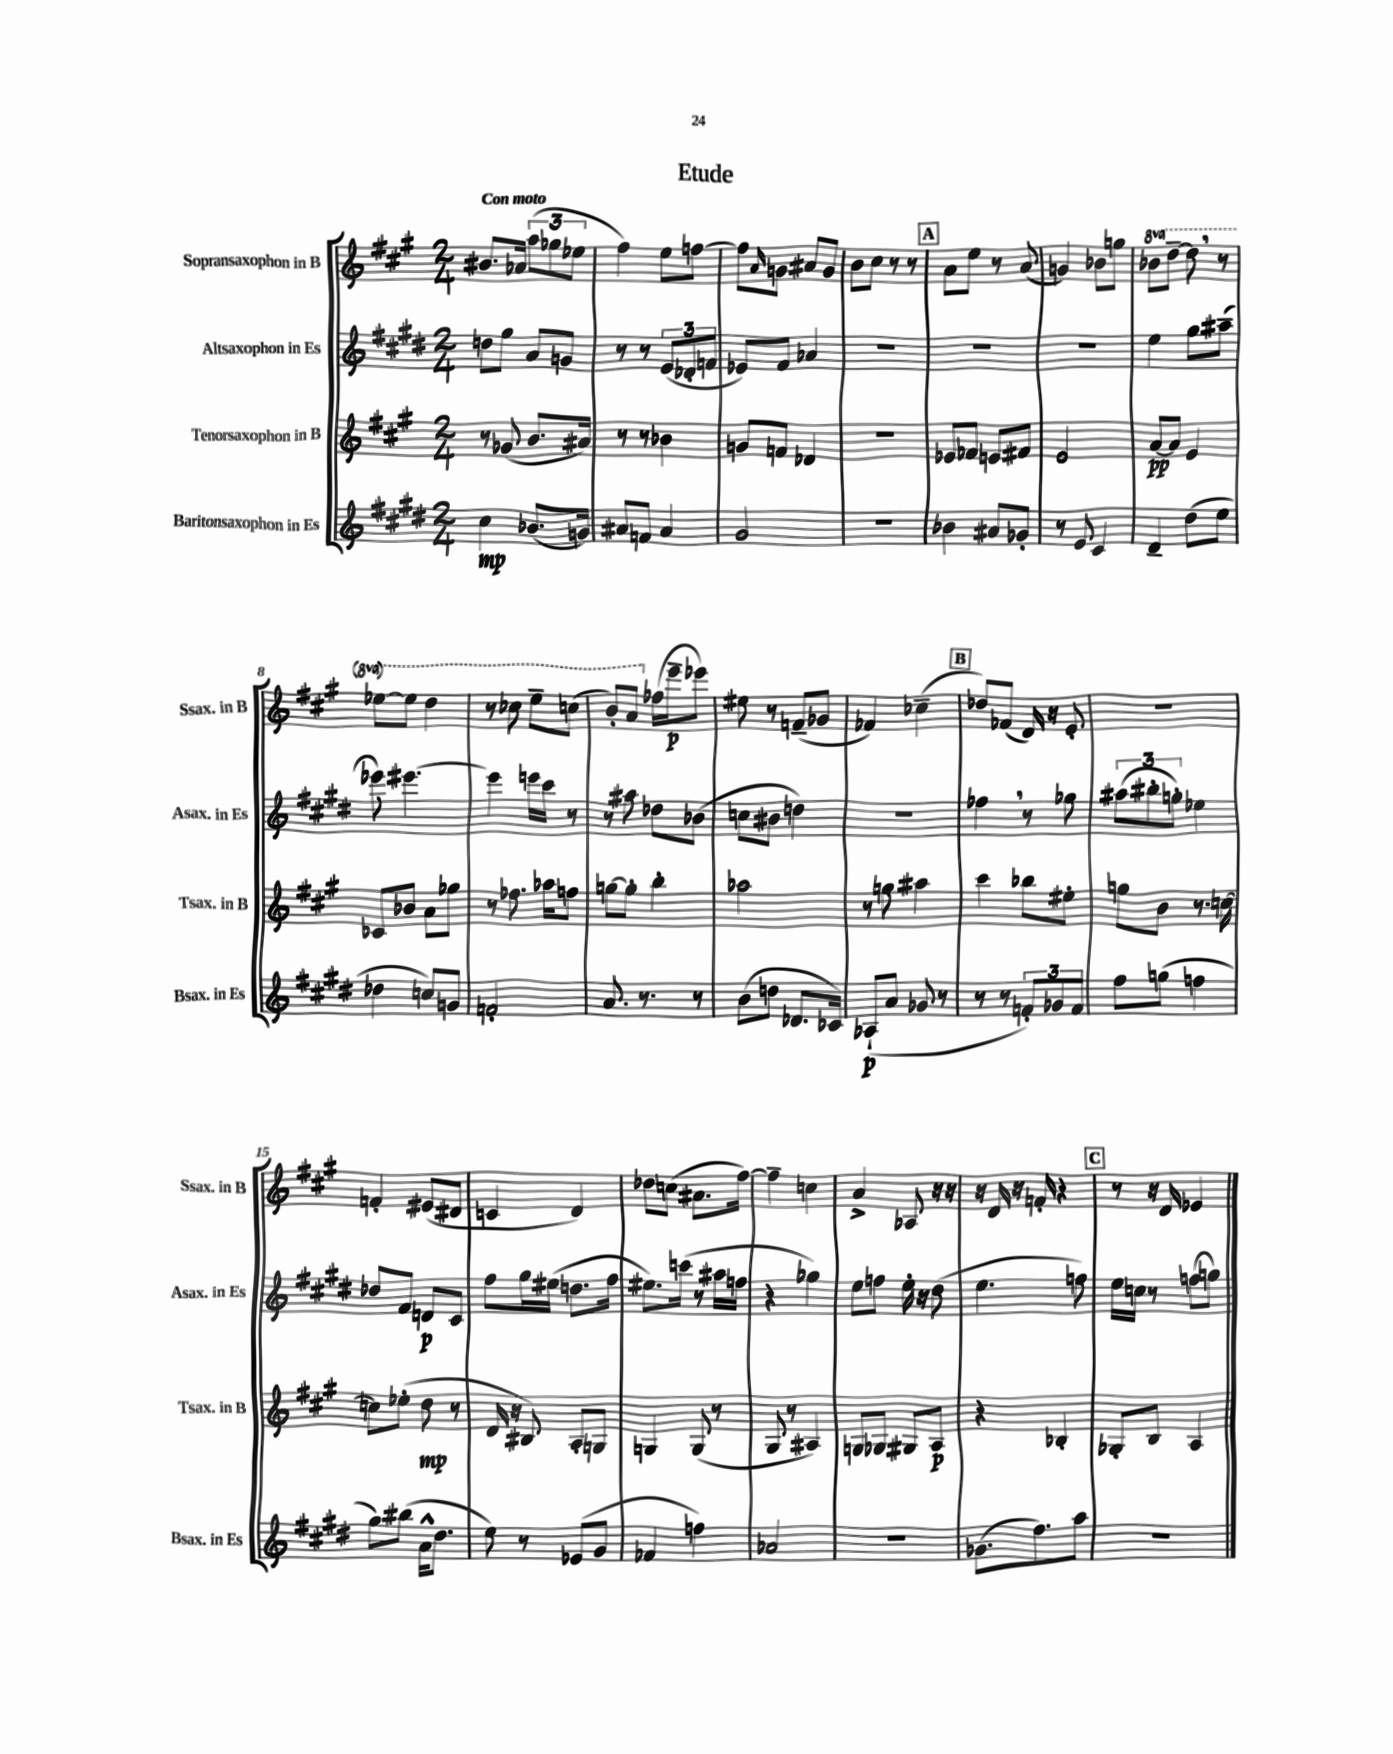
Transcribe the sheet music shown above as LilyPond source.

\header { title = "Etude" }
<<
\new StaffGroup <<
\new Staff = "s0" \with { instrumentName = "Sopransaxophon in B" shortInstrumentName = "Ssax. in B" } {
    \clef treble \key a \major \numericTimeSignature \time 2/4 \set Staff.ottavationMarkups = #ottavation-simple-ordinals \tempo "Con moto"
    bis'8. aes'16 \tuplet 3/2 { a''8( ges''8 ees''8 } |
    fis''4) e''8 f''8~ |
    f''8 \grace { a'16 } g'8 ais'8 g'8 |
    b'8 cis''8 r8 r8 |
    \mark \markup { \box "A" } a'8 e''8 r8 a'8( |
    g'4) bes'8 g''8 |
    \ottava #1 bes''8 d'''8~-- d'''8 \breathe r8 |
    ees'''8~ ees'''8 d'''4 |
    r8 ces'''8 e'''8-- c'''8( |
    b''8-.) a''8 \ottava #0 fes''16( e'''16--\p ees'''8) |
    eis''8 r8 f'8--( ges'8 |
    fes'4) ces''4--( |
    \mark \markup { \box "B" } des''8) fes'8( d'16) r16 e'8-. |
    R2 |
    f'4-. eis'8( dis'8 |
    c'4 d'4) |
    des''8 c''8( ais'8. fis''16~) |
    fis''4-- c''4 |
    a'4-> aes8 r16 r16 |
    r16 d'16 r16 f'16-. r4 |
    \mark \markup { \box "C" } r8 r16 d'16 ees'4 \bar "|." |
}
\new Staff = "s1" \with { instrumentName = "Altsaxophon in Es" shortInstrumentName = "Asax. in Es" } {
    \clef treble \key e \major \numericTimeSignature \time 2/4
    d''8 gis''8 a'8 g'8 |
    r8 r8 \tuplet 3/2 { e'8( des'8-. f'8 } |
    ees'8) fis'8 aes'4 |
    R2 |
    \mark \markup { \box "A" } R2 |
    R2 |
    e''4 gis''8 ais''8--( |
    ees'''8) eis'''4.~ |
    eis'''4 e'''16 cis'''16 r8 |
    r8 ais''8 des''8 bes'8( |
    c''8 bis'8 d''4) |
    r2 |
    \mark \markup { \box "B" } fes''4 \breathe r8 ges''8 |
    \tuplet 3/2 { ais''8( bis''8-. g''8-.) } ees''4 |
    des''8 fis'8 d'8\p cis'8 |
    fis''8 gis''16 eis''16( d''8. fis''16 |
    eis''8.) c'''16( r8 ais''16 f''16 |
    r4 ges''4) |
    e''8 f''8 e''16-. r16 dis''8( |
    e''4. f''8) |
    \mark \markup { \box "C" } e''16 c''16 r8 f''8( g''8) \bar "|." |
}
\new Staff = "s2" \with { instrumentName = "Tenorsaxophon in B" shortInstrumentName = "Tsax. in B" } {
    \clef treble \key a \major \numericTimeSignature \time 2/4
    r8 ges'8( b'8. ais'16) |
    r8 r8 bes'4 |
    g'8 f'8 des'4 |
    R2 |
    \mark \markup { \box "A" } ees'8 fes'8 e'8 fis'8 |
    e'2 |
    a'8~\pp a'8 e'4 |
    ces'8 bes'8 a'8 ges''8 |
    r8 fes''8. aes''16 f''8 |
    g''8~ g''8-. b''4-. |
    aes''2 |
    r8 g''8 ais''4 |
    \mark \markup { \box "B" } cis'''4 bes''8 eis''8-. |
    g''8 b'8 r8. c''16~ |
    c''8 ees''8-.( d''8\mp r8 |
    d'16 r16 bis8) a8-. g8 |
    g4 g8( r8 |
    gis8 r8 ais4) |
    g8 ges8 gis8 a8\p |
    r4 bes4-. |
    \mark \markup { \box "C" } ges8-. b8 a4 \bar "|." |
}
\new Staff = "s3" \with { instrumentName = "Baritonsaxophon in Es" shortInstrumentName = "Bsax. in Es" } {
    \clef treble \key e \major \numericTimeSignature \time 2/4
    cis''4\mp bes'8.( g'16) |
    ais'8 f'8 ais'4 |
    gis'2 |
    r2 |
    \mark \markup { \box "A" } bes'4 ais'8 ges'8-. |
    r8 e'8 cis'4 |
    dis'4-- dis''8( e''8 |
    des''4 c''8) g'8 |
    f'2-. |
    a'8. r8. r8 |
    b'8( d''8 des'8. ces'16) |
    aes8-!\p( a'8 ges'8 r8 |
    \mark \markup { \box "B" } r8 r8 \tuplet 3/2 { f'8-.) ges'8 f'8 } |
    fis''8 g''8( f''4 |
    gis''8) bis''8( a'16-^ dis''8. |
    e''8) r8 ees'8( gis'8 |
    fes'4 f''4) |
    aes'2 |
    R2 |
    ges'8.( fis''8.) a''8 |
    \mark \markup { \box "C" } R2 \bar "|." |
}
>>
>>
